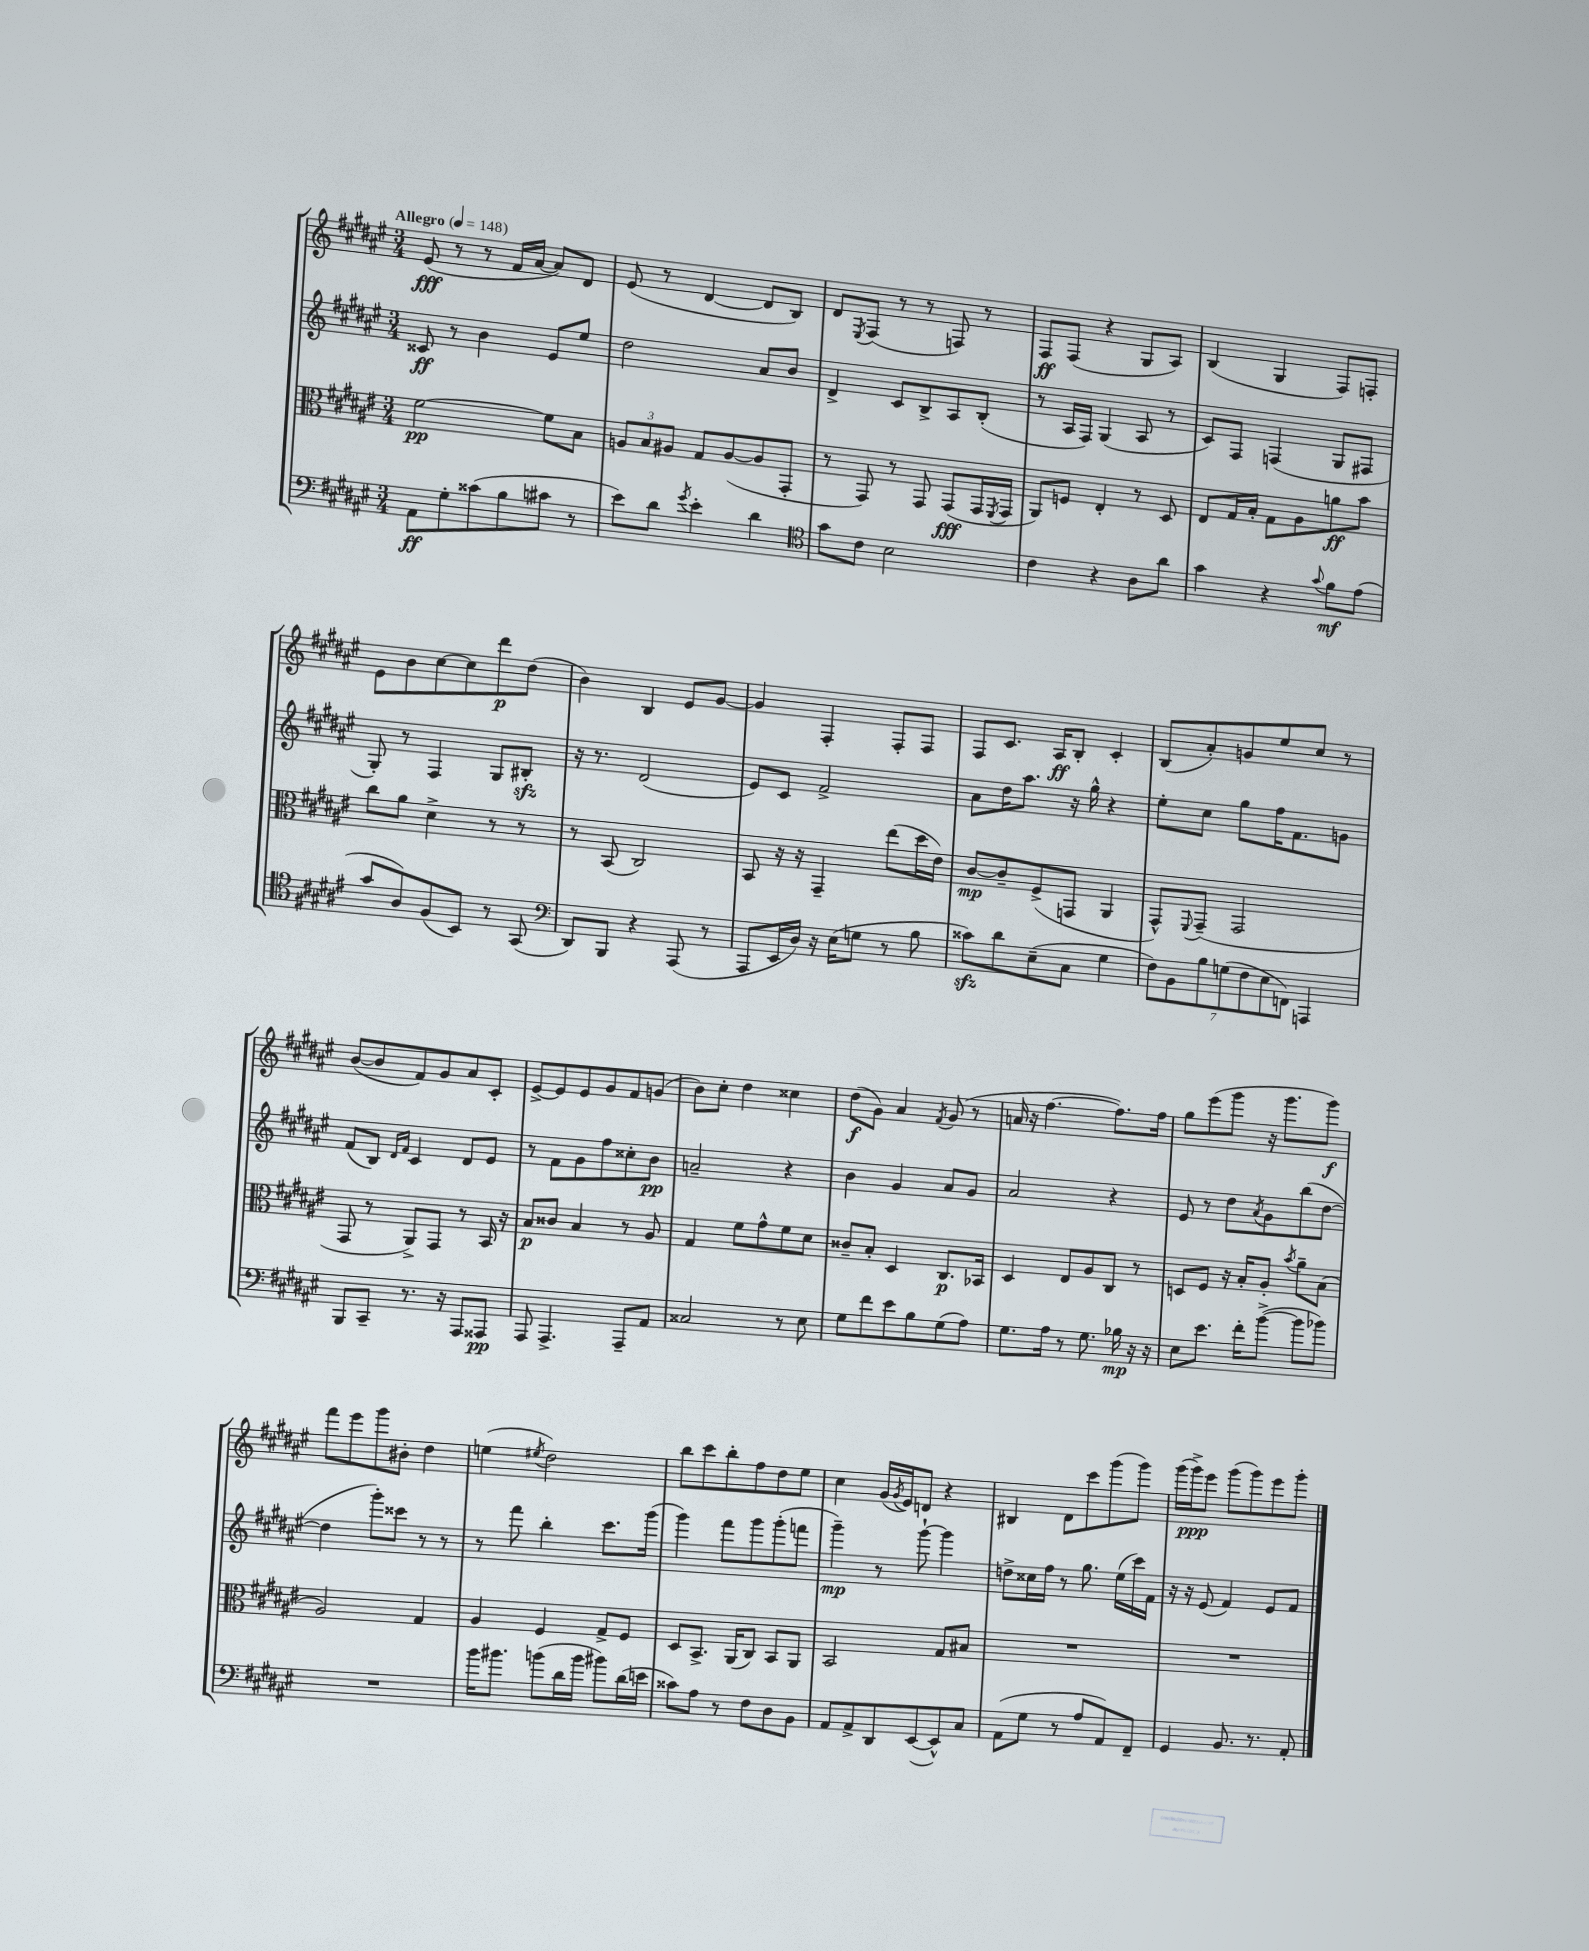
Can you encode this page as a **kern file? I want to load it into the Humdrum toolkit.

**kern	**dynam	**kern	**dynam	**kern	**dynam	**kern	**dynam
*part4	*part4	*part3	*part3	*part2	*part2	*part1	*part1
*staff4	*staff4	*staff3	*staff3	*staff2	*staff2	*staff1	*staff1
*clefF4	*	*clefC3	*	*clefG2	*	*clefG2	*
*k[f#c#g#d#a#e#]	*	*k[f#c#g#d#a#e#]	*	*k[f#c#g#d#a#e#]	*	*k[f#c#g#d#a#e#]	*
*M3/4	*	*M3/4	*	*M3/4	*	*M3/4	*
*MM148	*	*MM148	*	*MM148	*	*MM148	*
=1	=1	=1	=1	=1	=1	=1	=1
!	!	!	!	!	!	!LO:TX:a:B:t=Allegro	!
8AA#\L	ff	[2f#\	pp	8c##X/	ff	(8e#/	fff
8G#'\	.	.	.	8r	.	8r	.
(8c##X\	.	.	.	4b\	.	8r	.
8B\	.	.	.	.	.	16f#/LL	.
.	.	.	.	.	.	[16a#/JJ	.
8c#X\J	.	8f#\L]	.	8e#/L	.	8a#/L])	.
8r	.	8B\J	.	8ee#/J	.	8d#/J	.
=2	=2	=2	=2	=2	=2	=2	=2
8e#\L)	.	12An/L	.	2dd#\	.	(8e#/	.
.	.	12B/	.	.	.	.	.
8d#\J	.	.	.	.	.	8r	.
.	.	12A#X/J	.	.	.	.	.
8qg#/	.	.	.	.	.	.	.
4e#'\	.	8G#/L	.	.	.	[4d#/	.
.	.	([8A#/	.	.	.	.	.
4d#\	.	8A#/]	.	8a#/L	.	8d#/L]	.
.	.	8GG#'/J	.	8b/J	.	8B/J)	.
=3	=3	=3	=3	=3	=3	=3	=3
*clefC4	*	*	*	*	*	*	*
8g#\L	.	8r	.	4d#^/	.	8d#/L	.
.	.	.	.	.	.	8qE#/	.
8c#\J	.	8GG#/)	.	.	.	(8F#/J	.
2B\	.	8r	.	8c#/L	.	8r	.
.	.	8GG#/	.	8B^/	.	8r	.
.	.	(8GG#/L	fff	8A#/	.	8Fn/)	.
.	.	16GG#/L	.	(8B'/J	.	8r	.
.	.	8qFF#/	.	.	.	.	.
.	.	16GG#/JJ	.	.	.	.	.
=4	=4	=4	=4	=4	=4	=4	=4
4c#\	.	8AA#/L)	.	8r	.	8F#/L	ff
.	.	8Fn/J	.	16A#/LL	.	(8F#/J	.
.	.	.	.	16F#/JJ)	.	.	.
4r	.	4E#'/	.	(4G#/	.	4r	.
8A#\L	.	8r	.	8A#/	.	8G#/L	.
8a#\J	.	8D#/	.	8r	.	8A#/J)	.
=5	=5	=5	=5	=5	=5	=5	=5
4g#\	.	8E#/L	.	8c#/L)	.	(4B/	.
.	.	16G#/L	.	8F#/J	.	.	.
.	.	16B'/JJ	.	.	.	.	.
4r	.	8G#\L	.	(4Fn/	.	4G#/	.
.	.	8A#\	.	.	.	.	.
8qqg#/	.	.	.	.	.	.	.
8f#\L	mf	8an\	ff	8G#/L	.	8F#/L)	.
(8e#\J	.	8b\J	.	8F#X/J	.	8Fn'/J	.
!!LO:LB:g=z
=6	=6	=6	=6	=6	=6	=6	=6
8g#/L	.	8cc#\L	.	8G#'/)	.	8e#\L	.
8A#/)	.	8a#\J	.	8r	.	8b\	.
(8F#/	.	4d#^\	.	4F#/	.	[8cc#\	.
8BB/J)	.	.	.	.	.	8cc#\]	.
8r	.	8r	.	8G#/L	.	8ddd#\	p
(8GG#/	.	8r	.	8B#Xzz'/J	.	(8dd#\J	.
=7	=7	=7	=7	=7	=7	=7	=7
*clefF4	*	*	*	*	*	*	*
8DD#/L)	.	8r	.	16r	.	4b\)	.
.	.	.	.	8.r	.	.	.
8BBB/J	.	(8BB/	.	.	.	.	.
4r	.	2C#/)	.	(2d#/	.	4B/	.
(8AAA#/	.	.	.	.	.	8e#/L	.
8r	.	.	.	.	.	[8g#/J	.
=8	=8	=8	=8	=8	=8	=8	=8
8AAA#/L	.	8BB/	.	8e#/L)	.	4g#/]	.
16EE#/L	.	16r	.	8c#/J	.	.	.
16D#/JJ)	.	16r	.	.	.	.	.
16r	.	4GG#~/	.	2f#^/	.	4F#'/	.
(16E#\KL	.	.	.	.	.	.	.
8Gn\J	.	.	.	.	.	.	.
8r	.	(8ee#\L	.	.	.	8F#'/L	.
8B\	.	16dd#\L	.	.	.	8F#/J	.
.	.	16e#\JJ)	.	.	.	.	.
=9	=9	=9	=9	=9	=9	=9	=9
8c##Xzz\L)	.	[8c#/L	mp	8a#\L	.	8F#/L	.
8d#\	.	8c#~/]	.	16dd#\K	.	8.c#/J	.
.	.	.	.	8.aa#\J	.	.	.
(8E#~\	.	(8F#^/	.	.	.	.	.
.	.	.	.	.	.	16A#/KL	ff
8C#\J	.	8GGn/J	.	16r	.	8B'/J	.
.	.	.	.	16gg#^^\	.	.	.
4G#\	.	4AA#/	.	4r	.	4c#'/	.
=10	=10	=10	=10	=10	=10	=10	=10
14F#\L)	.	8GG#^^/L)	.	8ee#'\L	.	(8B/L	.
14BB\	.	.	.	.	.	.	.
.	.	8qqFF#/	.	.	.	.	.
.	.	(8GG#~/J	.	8cc#\J	.	8a#'/)	.
14B\	.	.	.	.	.	.	.
(14Gn\	.	.	.	.	.	.	.
.	.	2GG#/	.	8gg#\L	.	8gn/	.
14F#\	.	.	.	.	.	.	.
14E#\	.	.	.	.	.	.	.
.	.	.	.	16ff#\K	.	8ee#/	.
14FFn\J)	.	.	.	.	.	.	.
.	.	.	.	8.f#\	.	.	.
4AAAn/	.	.	.	.	.	8cc#/J	.
.	.	.	.	8gn\J	.	8r	.
!!LO:LB:g=z
=11	=11	=11	=11	=11	=11	=11	=11
8BBB/L	.	8GG#/	.	(8f#/L	.	([8b/L	.
8CC#~/J	.	8r	.	8B/J)	.	8b/]	.
.	.	.	.	16qqd#/LL	.	.	.
.	.	.	.	16qqf#/JJ	.	.	.
8.r	.	8AA#^/L)	.	4c#/	.	8f#/)	.
.	.	8GG#/J	.	.	.	8g#/	.
16r	.	.	.	.	.	.	.
8AAA#/L	.	8r	.	8d#/L	.	8a#/	.
8AAA##X/J	pp	16BB/	.	8e#/J	.	8c#'/J	.
.	.	16r	.	.	.	.	.
=12	=12	=12	=12	=12	=12	=12	=12
8AAA#/	.	8B/L	p	8r	.	[8e#^/L	.
4.AAA#^/	.	8c##X/J	.	8f#\L	.	8e#/]	.
.	.	4B/	.	8g#\	.	8e#/	.
.	.	.	.	8ff#\	.	8g#/	.
8AAA#~/L	.	8r	.	8cc##X'\	.	8f#/	.
8AA#/J	.	8A#/	.	8b\J	pp	(8gn/J	.
=13	=13	=13	=13	=13	=13	=13	=13
2C##X/	.	4G#/	.	2an~/	.	8b\L)	.
.	.	.	.	.	.	8cc#'\J	.
.	.	8f#\L	.	.	.	4dd#\	.
.	.	8g#^^\	.	.	.	.	.
8r	.	8f#\	.	4r	.	4cc##X\	.
8E#\	.	8d#\J	.	.	.	.	.
=14	=14	=14	=14	=14	=14	=14	=14
8G#\L	.	8c##X~/L	.	4b\	.	(8dd#\L	f
8f#\	.	8B'/J	.	.	.	8g#\J)	.
8e#\	.	4D#/	.	4g#/	.	4a#/	.
8B\	.	.	.	.	.	.	.
.	.	.	.	.	.	8qf#/	.
(8G#\	.	8.C#/L	p	8a#/L	.	(8g#/	.
8A#\J)	.	.	.	8g#/J	.	8r	.
.	.	16BB-X/Jk	.	.	.	.	.
=15	=15	=15	=15	=15	=15	=15	=15
8.G#\L	.	4D#/	.	2a#/	.	16an/	.
.	.	.	.	.	.	16r	.
.	.	.	.	.	.	[4.ff#\	.
16A#\Jk	.	.	.	.	.	.	.
8r	.	8E#/L	.	.	.	.	.
8.G#\	.	8A#/	.	.	.	.	.
.	.	8C#/J	.	4r	.	8.ff#\L])	.
16B-X\	mp	.	.	.	.	.	.
16r	.	8r	.	.	.	.	.
16r	.	.	.	.	.	16ff#\Jk	.
=16	=16	=16	=16	=16	=16	=16	=16
8E#\L	.	8Dn/L	.	8e#/	.	8gg#\L	.
8.e#\J	.	8F#/J	.	8r	.	(8eee#\	.
.	.	16r	.	8dd#\L	.	8ggg#\J	.
16f#'\KL	.	16B'/KL	.	.	.	.	.
.	.	.	.	8qa#/	.	.	.
([8b^\J	.	8A#'/J	.	8g#\	.	16r	.
.	.	.	.	.	.	8.ggg#\L	.
.	.	8qb/	.	.	.	.	.
8b\L]	.	8a#~\L	.	(8bb\	.	.	.
8b-X\J)	.	(8B\J	.	[8dd#\J	.	8ggg#\J)	f
!!LO:LB:g=z
=17	=17	=17	=17	=17	=17	=17	=17
2.r	.	2A#/)	.	4dd#\]	.	8fff#\L	.
.	.	.	.	.	.	8eee#\	.
.	.	.	.	8ggg#'\L)	.	8ggg#\	.
.	.	.	.	8ccc##X\J	.	8b#X'\J	.
.	.	4G#/	.	8r	.	4dd#\	.
.	.	.	.	8r	.	.	.
=18	=18	=18	=18	=18	=18	=18	=18
16b\KL	.	4A#/	.	8r	.	(4een\	.
8.b#X\J	.	.	.	.	.	.	.
.	.	.	.	8fff#\	.	.	.
.	.	.	.	.	.	8qee#X/	.
(8bn\L	.	4F#/	.	4bb'\	.	2dd#\)	.
16d#\L	.	.	.	.	.	.	.
16b\JJ	.	.	.	.	.	.	.
8b#X\L)	.	8G#^/L	.	8.ccc#\L	.	.	.
(16d#\L	.	8F#/J	.	.	.	.	.
16en\JJ	.	.	.	(16ggg#\Jk	.	.	.
=19	=19	=19	=19	=19	=19	=19	=19
8c##X\L)	.	8D#/L	.	4ggg#\)	.	8bb\L	.
8A#\J	.	8.BB^/J	.	.	.	8ccc#\	.
8r	.	.	.	8fff#\L	.	8bb'\	.
.	.	(16AA#/KL	.	.	.	.	.
8F#\L	.	8C#/J)	.	8ggg#\	.	8ff#\	.
8D#\	.	8BB/L	.	(8ggg#'\	.	8dd#\	.
8BB\J	.	8AA#/J	.	8fffn\J	.	8ee#\J	.
=20	=20	=20	=20	=20	=20	=20	=20
8AA#/L	.	2BB/	.	4ggg#~\)	mp	4cc#\	.
8AA#^/	.	.	.	.	.	.	.
8DD#/	.	.	.	8r	.	(16g#/LL	.
.	.	.	.	.	.	8qg#/	.
.	.	.	.	.	.	16e#/J)	.
([8EE#/	.	.	.	[8ggg#`\	.	8dn/J	.
8EE#^^/])	.	8G#/L	.	4ggg#\]	.	4r	.
8C#/J	.	8B#X/J	.	.	.	.	.
=21	=21	=21	=21	=21	=21	=21	=21
(8AA#\L	.	2.r	.	8ddn^\L	.	4B#X/	.
8G#\J	.	.	.	16cc##X\L	.	.	.
.	.	.	.	16ff#\JJ	.	.	.
8r	.	.	.	8r	.	8d#\L	.
8A#/L	.	.	.	8.gg#\	.	8ccc#\	.
8AA#/)	.	.	.	.	.	(8ggg#\	.
.	.	.	.	(16ee#\LL	.	.	.
8FF#~/J	.	.	.	16ccc#\)	.	8ggg#\J)	.
.	.	.	.	16f#\JJ	.	.	.
=22	=22	=22	=22	=22	=22	=22	=22
4GG#/	.	2.r	.	16r	.	(16ggg#\LL	.
.	.	.	.	16r	.	16ggg#^\J)	ppp
.	.	.	.	(8e#/	.	8eee#\J	.
8.BB/	.	.	.	4f#/)	.	(8ggg#\L	.
.	.	.	.	.	.	8ggg#\)	.
8.r	.	.	.	.	.	.	.
.	.	.	.	8e#/L	.	8eee#\	.
8AA#'/	.	.	.	8f#/J	.	8ggg#'\J	.
==	==	==	==	==	==	==	==
*-	*-	*-	*-	*-	*-	*-	*-
